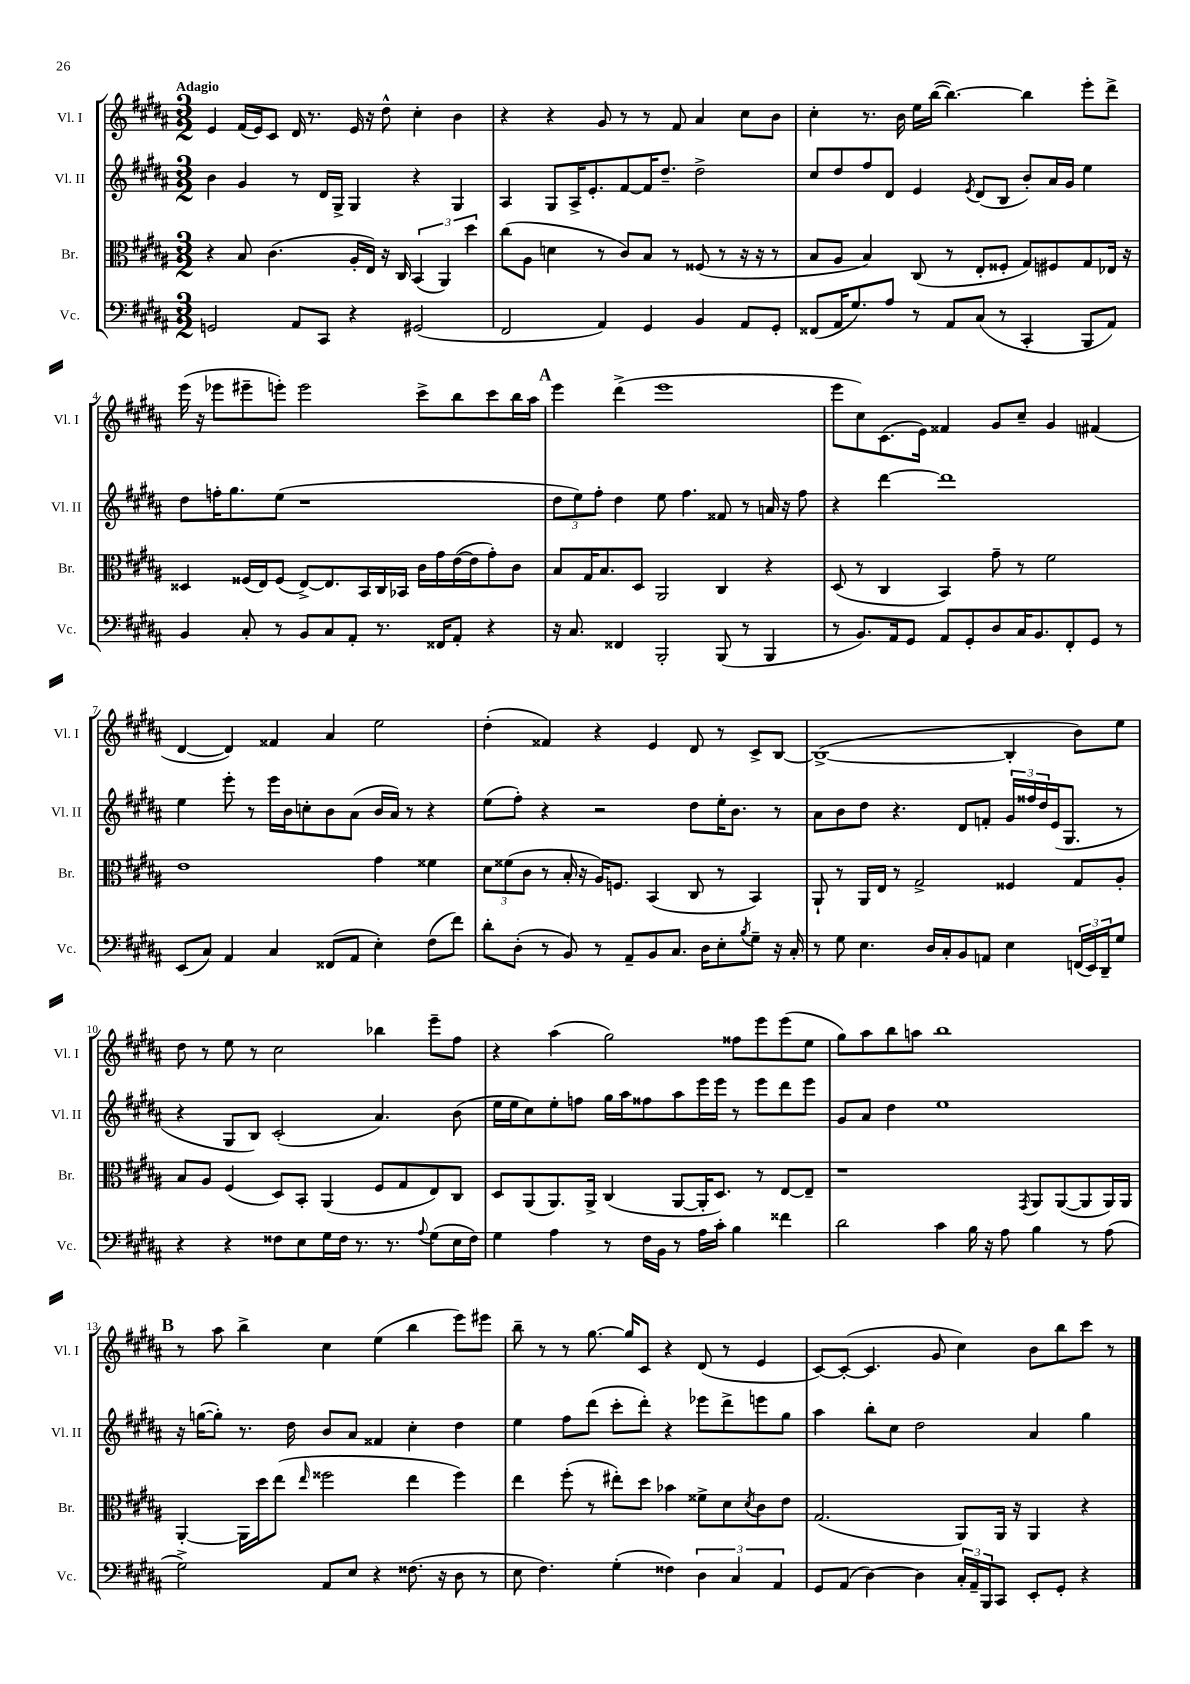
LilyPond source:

<<
\new StaffGroup <<
\new Staff = "s0" \with { instrumentName = "Vl. I" shortInstrumentName = "Vl. I" } {
    \clef treble \key b \major \numericTimeSignature \time 3/2 \tempo "Adagio"
    e'4 fis'16( e'16) cis'8 dis'16 r8. e'16 r16 dis''8-^ cis''4-. b'4 |
    r4 r4 gis'8 r8 r8 fis'8 ais'4 cis''8 b'8 |
    cis''4-. r8. b'16 e''16 b''16~( b''4.~) b''4 e'''8-. dis'''8-> |
    e'''16( r16 ees'''8 eis'''8-- e'''8-.) e'''2 cis'''8-> b''8 cis'''8 b''16 ais''16 |
    \mark \markup { \bold "A" } e'''4 dis'''4->( e'''1 |
    e'''8 cis''8) cis'8.( e'16) fisis'4 gis'8 cis''8-- gis'4 fis'4( |
    dis'4~ dis'4) fisis'4 ais'4 e''2 |
    dis''4-.( fisis'4) r4 e'4 dis'8 r8 cis'8-> b8~ |
    b1~->( b4-. b'8) e''8 |
    dis''8 r8 e''8 r8 cis''2 bes''4 e'''8-- fis''8 |
    r4 ais''4( gis''2) fisis''8 e'''8 e'''8( e''8 |
    gis''8) ais''8 b''8 a''8 b''1 |
    \mark \markup { \bold "B" } r8 ais''8 b''4-> cis''4 e''4( b''4 e'''8) eis'''8 |
    b''8-- r8 r8 gis''8.~ gis''16 cis'8 r4 dis'8( r8 e'4 |
    cis'8~) cis'8~-.( cis'4. gis'8 cis''4) b'8 b''8 cis'''8 r8 \bar "|." |
}
\new Staff = "s1" \with { instrumentName = "Vl. II" shortInstrumentName = "Vl. II" } {
    \clef treble \key b \major \numericTimeSignature \time 3/2
    b'4 gis'4 r8 dis'16 gis16-> gis4 r4 gis4 |
    ais4 gis8 ais16-> e'8.-. fis'8~ fis'16 dis''8.-- dis''2-> |
    cis''8 dis''8 fis''8 dis'8 e'4 \acciaccatura { e'8 } dis'8( b8 b'8-.) ais'16 gis'16 e''4 |
    dis''8 f''16-. gis''8. e''8( r1 |
    \mark \markup { \bold "A" } \tuplet 3/2 { dis''8 e''8) fis''8-. } dis''4 e''8 fis''4. fisis'8 r8 a'16 r16 fis''8 |
    r4 dis'''4~ dis'''1 |
    e''4 e'''8-. r8 e'''16 b'16 c''8-. b'8 ais'8( b'16 ais'16) r8 r4 |
    e''8( fis''8-.) r4 r2 dis''8 e''16-. b'8. r8 |
    ais'8 b'8 dis''8 r4. dis'8 f'8-. \tuplet 3/2 { gis'16 fisis''16 dis''16 } e'16( gis8. r8 |
    r4 gis8 b8) cis'2-.( ais'4.) b'8( |
    e''16 e''16 cis''8) e''8-. f''8 gis''16 ais''16 fisis''8 ais''8 e'''16 e'''16 r8 e'''8 dis'''8 e'''8 |
    gis'8 ais'8 dis''4 e''1 |
    \mark \markup { \bold "B" } r16 g''16~( g''8-.) r8. dis''16 b'8 ais'8 fisis'4 cis''4-. dis''4 |
    e''4 fis''8 dis'''8( cis'''8-. dis'''8-.) r4 ees'''8 dis'''8-> e'''8 gis''8 |
    ais''4 b''8-. cis''8 dis''2 ais'4 gis''4 \bar "|." |
}
\new Staff = "s2" \with { instrumentName = "Br." shortInstrumentName = "Br." } {
    \clef alto \key b \major \numericTimeSignature \time 3/2
    r4 b8 cis'4.( ais16-. e16) r16 cis16 \tuplet 3/2 { b,4( ais,4) dis''4 } |
    cis''8( ais8 d'4 r8 cis'8) b8 r8 fisis8( r8 r16 r16 r8 |
    b8 ais8 b4) cis8( r8 e8-. fisis8-. gis8) fis8 gis8 ees16 r16 |
    disis4 fisis16( e16) fisis8( e8~->) e8. b,16 cis16 bes,16 cis'16 gis'16 e'16~( e'16 gis'8-.) cis'8 |
    \mark \markup { \bold "A" } b8 gis16 b8. dis8 ais,2 cis4 r4 |
    dis8( r8 cis4 b,4) gis'8-- r8 fis'2 |
    e'1 gis'4 fisis'4 |
    \tuplet 3/2 { dis'8 fisis'8( cis'8 } r8 b16-. r16 ais16) f8. b,4( cis8 r8 b,4) |
    ais,8-! r8 ais,16 e16 r8 gis2-> fisis4 gis8 ais8-. |
    b8 ais8 fis4( dis8) b,8-. ais,4( fis8 gis8 e8) cis8 |
    dis8 ais,8( ais,8.) ais,16-> cis4( ais,8~ ais,16-. dis8.) r8 e8~ e8-- |
    r1 \acciaccatura { gis,8 } ais,8 ais,8~( ais,8 ais,16) ais,16 |
    \mark \markup { \bold "B" } ais,4~-. ais,16 dis''16 e''8( \grace { e''16 } fisis''2 e''4 fisis''4) |
    e''4 fis''8-.( r8 eis''8-.) dis''8 bes'4 fisis'8-> dis'8 \acciaccatura { dis'8 } cis'8 e'8 |
    gis2.( ais,8) ais,16 r16 ais,4 r4 \bar "|." |
}
\new Staff = "s3" \with { instrumentName = "Vc." shortInstrumentName = "Vc." } {
    \clef bass \key b \major \numericTimeSignature \time 3/2
    g,2 ais,8 cis,8 r4 gis,2( |
    fis,2 ais,4) gis,4 b,4 ais,8 gis,8-. |
    fisis,8( ais,16 gis8.) ais8 r8 ais,8 cis8( r8 cis,4-. b,,8 ais,8) |
    b,4 cis8-. r8 b,8 cis8 ais,8-. r8. fisis,16 ais,8-. r4 |
    \mark \markup { \bold "A" } r16 cis8. fisis,4 b,,2-. b,,8( r8 b,,4 |
    r8 b,8.) ais,16 gis,8 ais,8 gis,8-. dis8 cis16 b,8. fis,8-. gis,8 r8 |
    e,8( cis8) ais,4 cis4 fisis,8( ais,8 e4-.) fis8( fis'8) |
    dis'8-. dis8-.( r8 b,8) r8 ais,8-- b,8 cis8. dis16 e8-. \acciaccatura { b8 } gis8-- r16 cis16-. |
    r8 gis8 e4. dis16 cis16-. b,8 a,8 e4 \tuplet 3/2 { f,16( e,16) dis,16-- } gis8 |
    r4 r4 fisis8 e8 gis16 fisis16 r8. r8. \appoggiatura { ais8 } gis8( e16 fisis16) |
    gis4 ais4 r8 fis16 b,16 r8 ais16 cis'16-. b4 fisis'4 |
    dis'2 cis'4 b16 r16 ais8 b4 r8 ais8( |
    \mark \markup { \bold "B" } gis2->) ais,8 e8 r4 fisis8.( r16 dis8 r8 |
    e8 fis4.) gis4-.( fisis4) \tuplet 3/2 { dis4 cis4 ais,4 } |
    gis,8 ais,8( dis4~) dis4 \tuplet 3/2 { cis16-. ais,16-- b,,16 } cis,8 e,8-. gis,8-. r4 \bar "|." |
}
>>
>>
